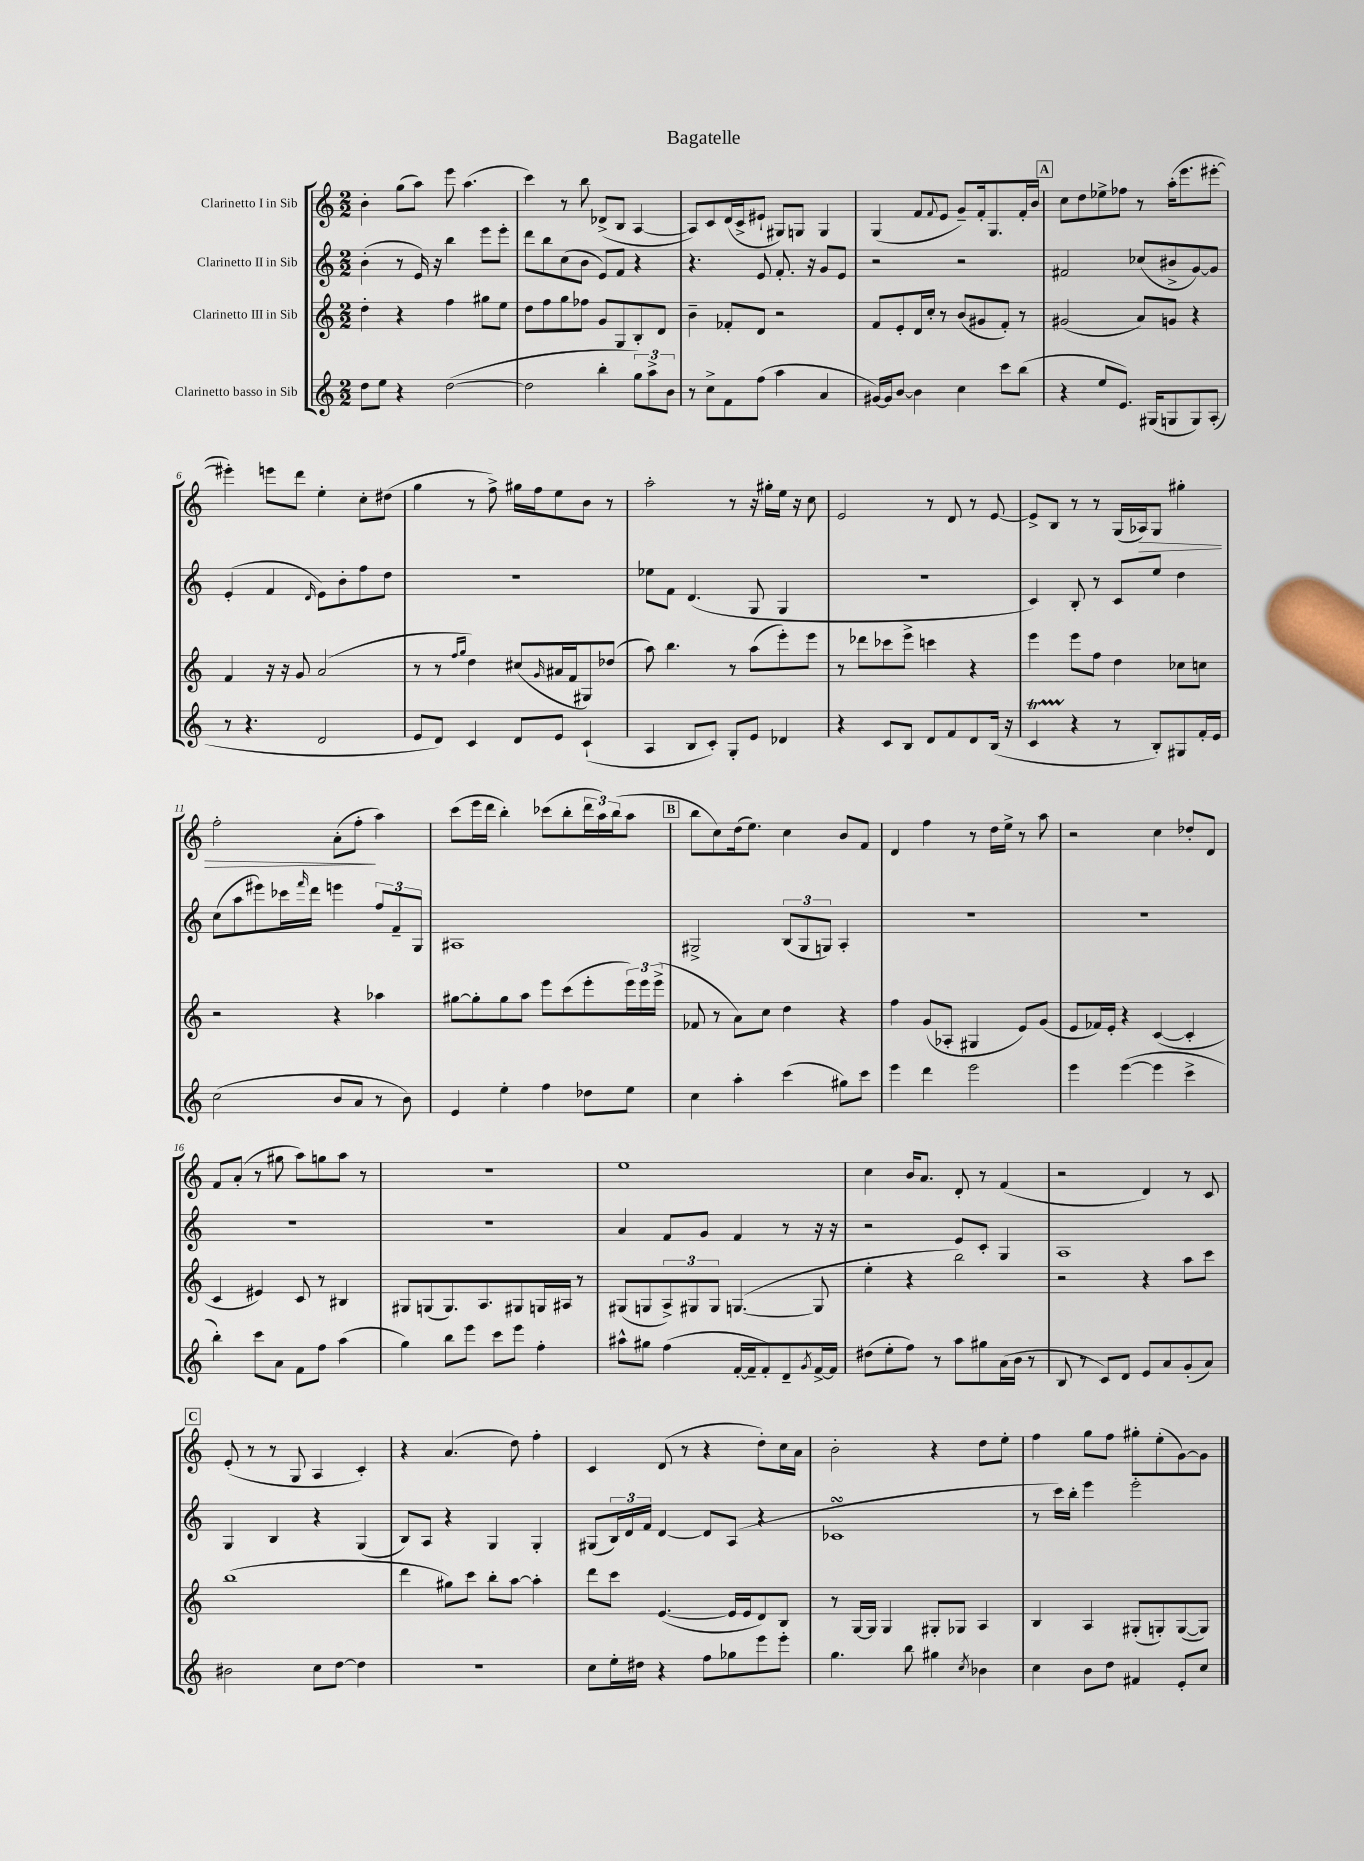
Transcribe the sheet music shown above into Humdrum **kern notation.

**kern	**kern	**kern	**kern
*staff4	*staff3	*staff2	*staff1
*clefG2	*clefG2	*clefG2	*clefG2
*k[]	*k[]	*k[]	*k[]
*M2/2	*M2/2	*M2/2	*M2/2
8dd\L	4dd'\	(4b'\	4b'\
8ee\J	.	.	.
4r	4r	8r	(8gg\L
.	.	16e/)	8aa\J)
.	.	16r	.
([2dd\	4ff\	4bb\	8eee\
.	.	.	(4.aa\
.	8gg#\L	8eee\L	.
.	8ee\J	8eee'\J	.
=	=	=	=
2dd\]	8dd\L	8ddd\L	4ccc\)
.	8ff\	8bb\	.
.	8gg\	(8cc\	8r
.	8ff-\J	8b\J	8bb\
4bb'\	8g/L	8e/L)	(8d-^/L
.	8G/	8f/J	8B/J
12gg\L)	8B'/	4r	[4A/
12aa^\	.	.	.
.	8d/J	.	.
12b\J	.	.	.
=	=	=	=
8r	4b~\	4.r	8A/]L)
8cc^\L	.	.	8c/
8f\	8f-'/L	.	(16d/L
.	.	.	16c^/J
(8ff\J	8d/J	8e/	8e#`/J
4aa\	2r	8.f'/	8G#/L)
.	.	.	8G/J
.	.	16r	.
4a/	.	8g/L	4G/
.	.	8e/J	.
=	=	=	=
[16g#/LL)	8f/L	2r	(4G/
16g#/]J	.	.	.
[8b/J	8e'/	.	.
4b\]	16d/L	.	8f/L
.	16cc'/JJ	.	.
.	.	.	8qqf/
.	8r	.	8e/J
4cc\	(8b/L	2r	8g~/L)
.	8g#/	.	16f'/k
.	.	.	8.G/
8ccc\L	8f'/J)	.	.
(8bb\J	8r	.	16f'/L
.	.	.	16b/JJ
=	=	=	=
4r	(2g#/	2f#/	8cc\L
.	.	.	8dd\
8ee/L	.	.	8ee-^\
8.e/J)	.	.	8ff-\J
.	8a/L)	(8cc-/L	8r
(16G#/LK	.	.	.
8G/	8g/J	8b#^/	(16aa'\LK
.	.	.	8.eee\
8G/)	4r	[8g/)	.
(8A'/J	.	8g/]J	[8eee#'\J
=	=	=	=
8r	4f/	(4e'/	4eee#'\])
4.r	.	.	.
.	16r	4f/	8eee\L
.	16r	.	.
.	8g/	.	8ddd\J
.	.	16qqd/	.
2d/	(2a/	8e\L)	4ee'\
.	.	8b'\	.
.	.	8ff\	8cc'\L
.	.	8dd\J	(8dd#\J
=	=	=	=
8e/L	8r	1r	4gg\
8d/J)	8r	.	.
.	16qqff/LL	.	.
.	16qqgg/JJ	.	.
4c/	4dd\)	.	8r
.	.	.	8ff^\)
8d/L	(8cc#/L	.	16gg#\LL
.	.	.	16ff\J
.	16qqg/	.	.
8e/J	16a#/L	.	8ee\
.	16f/J	.	.
(4c`/	8G#/)	.	8b\J
.	(8dd-/J	.	8r
=	=	=	=
4A/	8aa\)	8ee-\L	2aa'\
.	4.bb\	8f\J	.
8B/L	.	(4.d/	.
8c'/J)	.	.	.
8G'/L	8r	.	8r
8e/J	(8aa\L	8G/	16r
.	.	.	16gg#'\LL
4d-/	8eee'\)	4G/	16ee\JJ
.	.	.	16r
.	8eee\J	.	8cc\
=	=	=	=
4r	8r	1r	2e/
.	8ddd-\L	.	.
8c/L	8ccc-\	.	.
8B/J	8eee^\J	.	.
8d/L	4ccc\	.	8r
8f/	.	.	8d/
8d/	4r	.	8r
(16B/Jk	.	.	[8e/
16r	.	.	.
=	=	=	=
4c/	4eee\	4c/)	8e^/]L
.	.	.	8B/J
4r	8eee\L	8B'/	8r
.	8ff\J	8r	8r
8r	4dd\	8c/L	(16G/LL
.	.	.	16A-/J)
8B'/L)	.	8ee/J	8G/J
8G#/	8cc-\L	4dd\	4gg#'\
16f'/L	8cc\J	.	.
16e/JJ	.	.	.
=	=	=	=
(2cc\	2r	(8cc\L	2ff'\
.	.	8aa\	.
.	.	8eee#\)	.
.	.	16ccc-\L	.
.	.	16qqfff/	.
.	.	16ddd\JJ	.
8b/L	4r	4eee\	(8a'\L
8a/J	.	.	8ff'\J
8r	4aa-\	12ff/L	4aa\)
.	.	12f~/	.
8b\)	.	.	.
.	.	12G/J	.
=	=	=	=
4e/	[8gg#\L	1A#	(8ccc\L
.	8gg#'\]	.	16eee\L
.	.	.	16ddd\JJ
4ee'\	8gg#\	.	4bb'\)
.	8aa\J	.	.
4ff\	8eee\L	.	(8ccc-\L
.	(8ccc\	.	8bb'\
8dd-\L	8eee'\	.	24ddd\L
.	.	.	24aa\)
.	.	.	(24bb\J
8ee\J	24eee\L)	.	8aa\J
.	24eee\	.	.
.	(24eee^\JJ	.	.
=	=	=	=
4cc\	8f-/	2G#^/	8bb\L
.	8r	.	8cc\)
4aa'\	8a\L)	.	(16dd\k
.	.	.	8.ee\J)
.	8cc\J	.	.
(4ccc\	4dd\	(12B/L	4cc\
.	.	12G#/	.
.	.	12G/J)	.
8gg#\L)	4r	4A'/	8b/L
8ccc\J	.	.	8f/J
=	=	=	=
4eee\	4ff\	1r	4d/
4ddd\	(8g/L	.	4ff\
.	8A-'/J	.	.
2eee\	4G#/	.	8r
.	.	.	16dd\LL
.	.	.	16ee^\JJ
.	8e/L)	.	8r
.	(8g/J	.	8aa\
=	=	=	=
4eee\	8e/L	1r	2r
.	16f-/L)	.	.
.	16e'/JJ	.	.
([4eee\	4r	.	.
4eee\]	([4c/	.	4cc\
4ccc^\	4c'/]	.	8dd-'/L
.	.	.	8d/J
=	=	=	=
4bb'\)	4c/	1r	8f/L
.	.	.	(8a'/J
8ccc\L	4e#/)	.	8r
8a\J	.	.	8gg#\
8f\L	8c/	.	8aa\L)
8ff\J	8r	.	8gg\
(4aa\	4B#/	.	8aa\J
.	.	.	8r
=	=	=	=
4gg\)	8G#/L	1r	1r
.	(8G/	.	.
8bb\L	8.G/)	.	.
8eee\J	.	.	.
.	8.A/	.	.
8ccc\L	.	.	.
8eee\J	8G#/	.	.
4ff'\	16G/L	.	.
.	16A#/JJ	.	.
.	8r	.	.
=	=	=	=
8aa#^^\L	(8G#/L	4a/	1ee
8gg#\J	8G/	.	.
(4ff\	12A^/)	8f/L	.
.	12G#/	.	.
.	.	8g/J	.
.	12G#/J	.	.
[16f'/LL	([4.G/	4f/	.
16f~/]J	.	.	.
8f'/)	.	.	.
8d~/	.	8r	.
8qg/	.	.	.
[16f^/L	8G/]	16r	.
16f/]JJ	.	16r	.
=	=	=	=
(8dd#\L	4ee'\	2r	4cc\
8ee'\	.	.	.
8ff\J)	4r	.	16b/LK
.	.	.	8.a/J
8r	.	.	.
8aa\L	2bb\)	8e/L	8d'/
8gg#\	.	8c'/J	8r
(16a\L	.	4G/	(4f/
16b\JJ	.	.	.
8r	.	.	.
=	=	=	=
8B/	2r	1A	2r
8r	.	.	.
8c/L)	.	.	.
8d/J	.	.	.
8e/L	4r	.	4d/)
8a/	.	.	.
(8g'/	8aa\L	.	8r
8a/J)	8ccc\J	.	8c/
=	=	=	=
2b#\	(1bb	4G/	(8e'/
.	.	.	8r
.	.	4B/	8r
.	.	.	8G/
8cc\L	.	4r	4A/
[8dd\J	.	.	.
4dd\]	.	(4G/	4c'/)
=	=	=	=
1r	4ddd\	8B/L)	4r
.	.	8A/J	.
.	8gg#\L)	4r	(4.a/
.	8ccc\J	.	.
.	8bb'\L	4G/	.
.	[8aa\J	.	8dd\)
.	4aa'\]	4G'/	4ff'\
=	=	=	=
8cc\L	8ddd\L	(8G#/L	4c/
16ee'\L	8ccc\J	24B/L)	.
.	.	24d/	.
16dd#\JJ	.	.	.
.	.	24f/JJ	.
4r	([4.e/	[4d/	(8d/
.	.	.	8r
8ff\L	.	8d/]L	4r
8gg-\	16e/]LL	(8A/J	.
.	16e/J	.	.
8eee\	8d/)	4r	8dd'\L)
8eee'\J	8B/J	.	16cc\L
.	.	.	16a\JJ
=	=	=	=
4.gg\	8r	1c-	2b'\
.	[16G/LL	.	.
.	16G/]JJ	.	.
.	4G/	.	.
8bb\	.	.	.
4gg#\	8G#'/L	.	4r
.	8G-/J	.	.
8qcc/	.	.	.
4b-\	4A/	.	8dd\L
.	.	.	8ee'\J
=	=	=	=
4cc\	4B/	8r	4ff\
.	.	16ccc\LL)	.
.	.	16bb'\JJ	.
8b\L	4A/	4eee\	8gg\L
8dd\J	.	.	8ff\J
4f#/	(8G#'/L	2eee'\	8gg#'\L
.	8G'/)	.	(8ee'\
8e'/L	([8G/	.	[8g\)
8cc/J	8G/]J)	.	8g\]J
==	==	==	==
*-	*-	*-	*-
